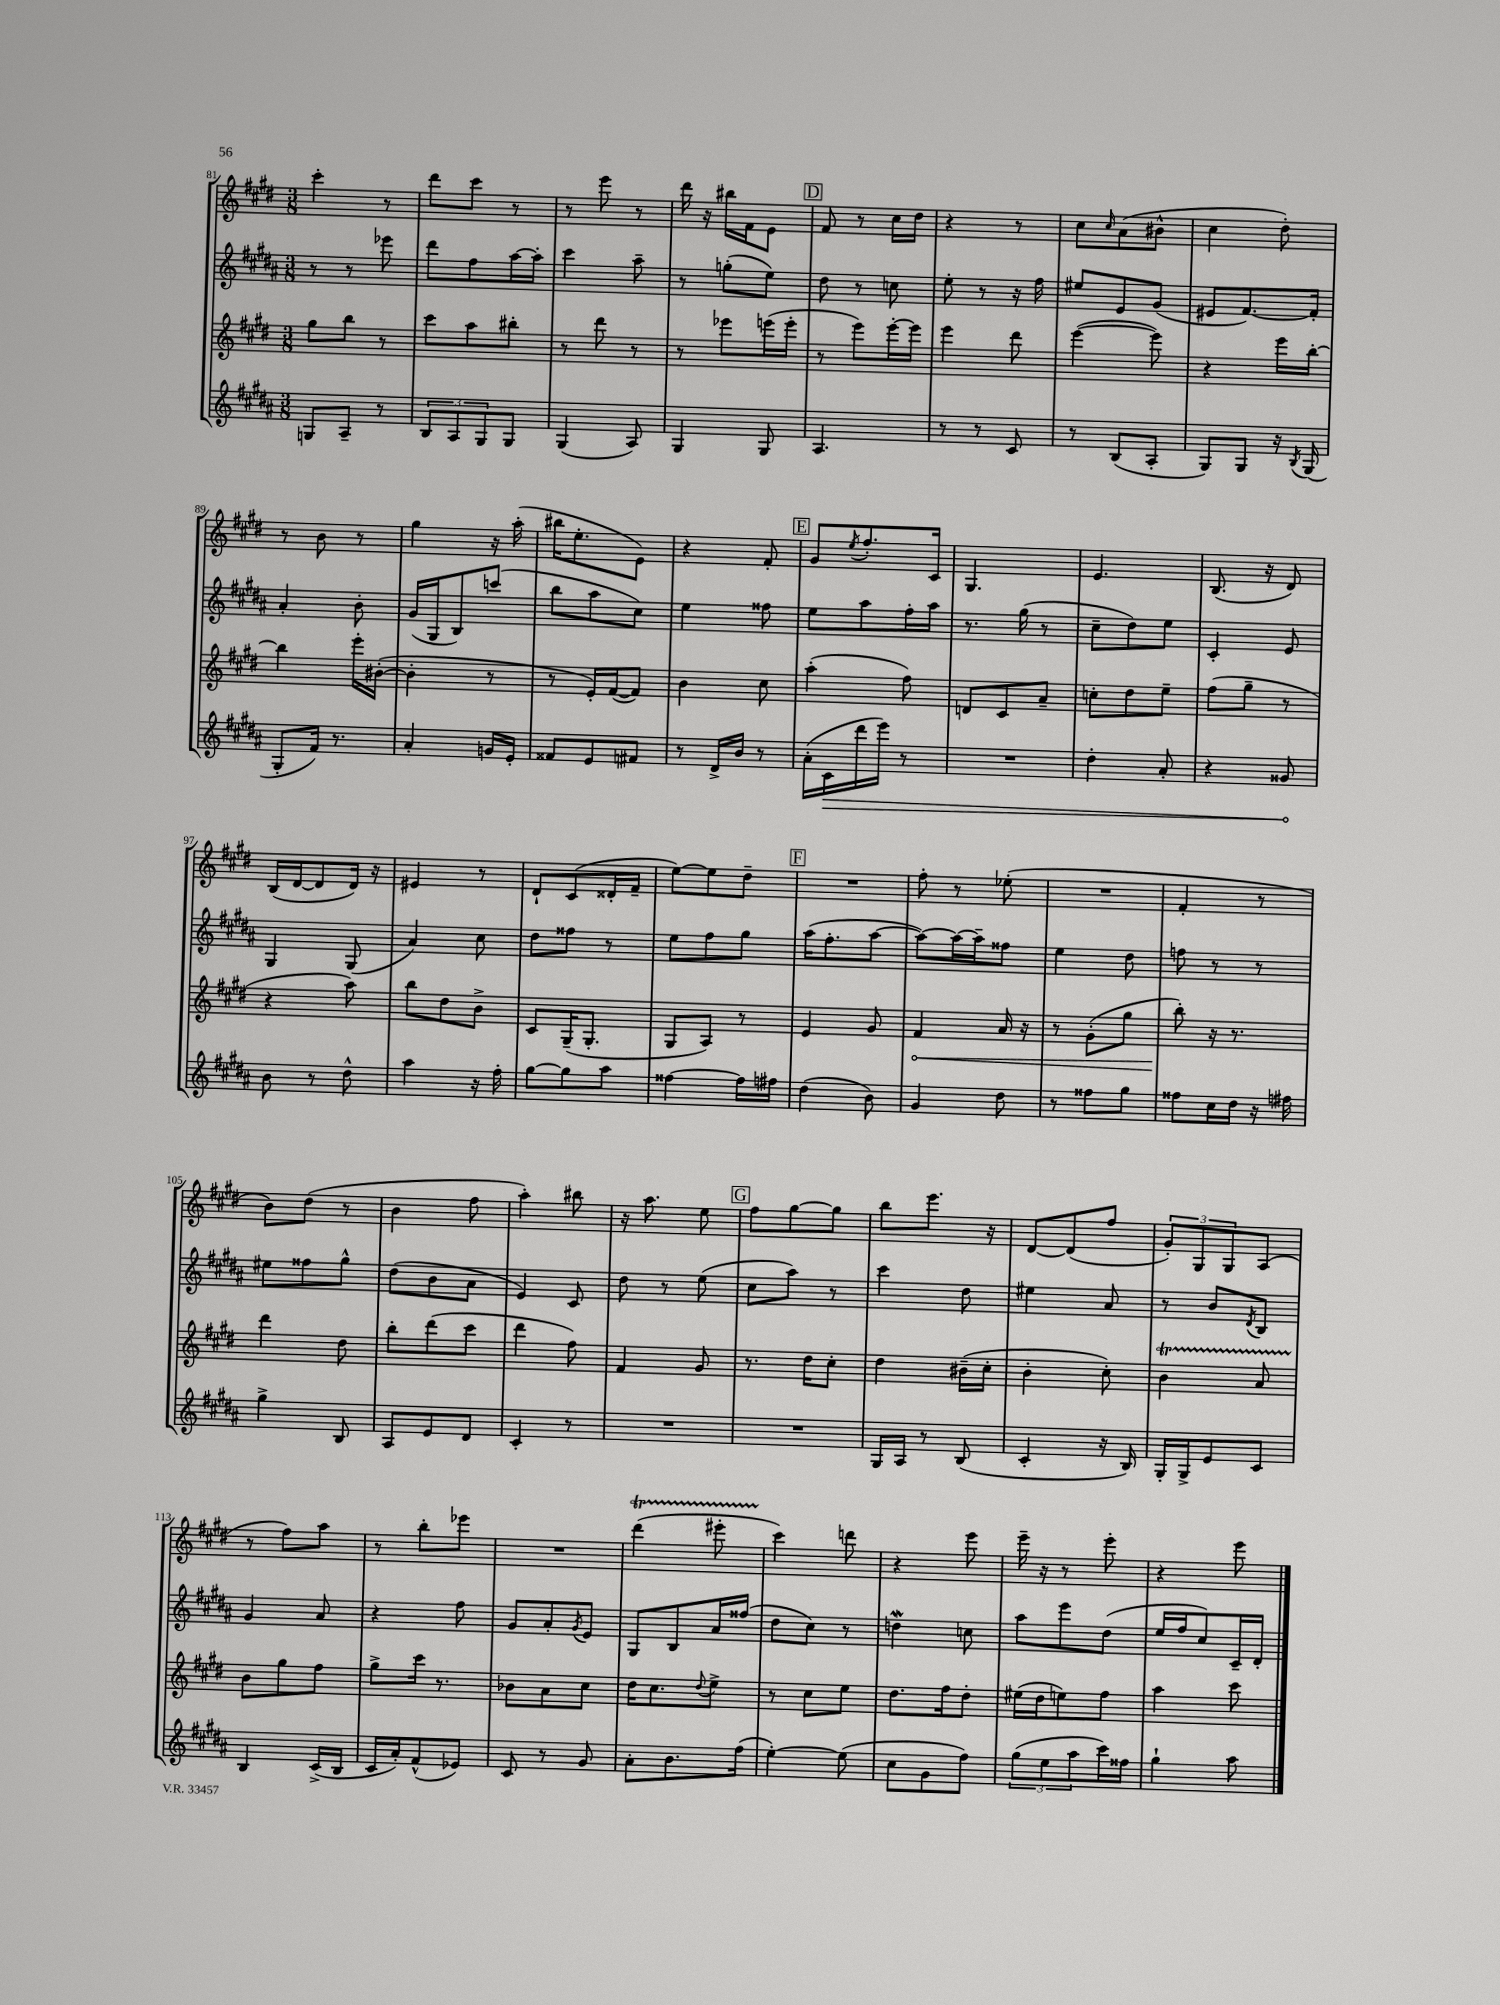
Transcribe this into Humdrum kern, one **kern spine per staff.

**kern	**dynam	**kern	**dynam	**kern	**kern
*part4	*part4	*part3	*part3	*part2	*part1
*staff4	*staff4	*staff3	*staff3	*staff2	*staff1
*clefG2	*	*clefG2	*	*clefG2	*clefG2
*k[f#c#g#d#a#]	*	*k[f#c#g#d#]	*	*k[f#c#g#d#a#]	*k[f#c#g#d#]
*M3/8	*	*M3/8	*	*M3/8	*M3/8
=81	=81	=81	=81	=81	=81
8Gn/L	.	8gg#\L	.	8r	4ccc#'\
8A#~/J	.	8bb\J	.	8r	.
8r	.	8r	.	8eee-X\	8r
=82	=82	=82	=82	=82	=82
12B/L	.	8ccc#\L	.	8ddd#\L	8ddd#\L
12A#/	.	.	.	.	.
.	.	8aa\	.	8ff#\	8ccc#\J
12G#/	.	.	.	.	.
8G#/J	.	8bb#X'\J	.	[16aa#\L	8r
.	.	.	.	16aa#'\JJ]	.
=83	=83	=83	=83	=83	=83
(4G#/	.	8r	.	4ccc#\	8r
.	.	8ddd#\	.	.	8eee\
8A#/)	.	8r	.	8aa#~\	8r
=84	=84	=84	=84	=84	=84
4G#/	.	8r	.	8r	16ddd#\
.	.	.	.	.	16r
.	.	8eee-X\L	.	(8ggn'\L	16bb#X\LL
.	.	.	.	.	16f#\J
8G#/	.	(16eeen\L	.	8ee\J)	8e\J
.	.	16eee'\JJ	.	.	.
!!LO:REH:place=s1:t=D
=85	=85	=85	=85	=85	=85
4.A#/	.	8r	.	8dd#\	8f#/
.	.	8eee\L)	.	8r	8r
.	.	[16eee'\L	.	8ccn\	16cc#\LL
.	.	16eee\JJ]	.	.	16dd#\JJ
=86	=86	=86	=86	=86	=86
8r	.	4eee\	.	8ee'\	4r
8r	.	.	.	8r	.
8c#/	.	8ddd#\	.	16r	8r
.	.	.	.	16ff#\	.
=87	=87	=87	=87	=87	=87
8r	.	([4eee\	.	8ee#X/L	8cc#\L
.	.	.	.	.	16qqcc#/
(8B/L	.	.	.	8e/	(8a\
8A#'/J	.	8eee\])	.	(8g#/J	8b#X^^\J
=88	=88	=88	=88	=88	=88
8G#/L)	.	4r	.	8e#X/L	4cc#\
8G#/J	.	.	.	[8.f#/)	.
16r	.	16eee\LL	.	.	8dd#'\)
8qB/	.	.	.	.	.
(16G#/	.	[16bb'\JJ	.	16f#'/Jk]	.
!!LO:LB:g=z
=89	=89	=89	=89	=89	=89
8G#'/L	.	4bb\]	.	4a#'/	8r
16f#/Jk)	.	.	.	.	8b\
8.r	.	.	.	.	.
.	.	16eee'\LL	.	8b'\	8r
.	.	([16b#X'\JJ	.	.	.
=90	=90	=90	=90	=90	=90
4a#'/	.	4b#'\]	.	(16g#/LL	4gg#\
.	.	.	.	16G#/J	.
.	.	.	.	8B/)	.
16gn/LL	.	8r	.	(8cccn/J	16r
16e'/JJ	.	.	.	.	(16aa'\
=91	=91	=91	=91	=91	=91
8f##X/L	.	8r	.	8bb\L	16bb#X\KL
.	.	.	.	.	8.ee'\
8e/	.	16e'/LL)	.	8aa#\	.
.	.	([16f#/J	.	.	.
8f#X/J	.	8f#/J])	.	8cc#\J)	8e\J)
=92	=92	=92	=92	=92	=92
8r	.	4b\	.	4ee\	4r
16d#^/LL	.	.	.	.	.
16b/JJ	.	.	.	.	.
8r	.	8cc#\	.	8ff##X\	8f#'/
!!LO:REH:place=s1:t=E
=93	=93	=93	=93	=93	=93
(16a#'\LL	.	(4aa'\	.	8ee\L	8g#/L
!	!LO:HP:b	!	!	!	!
16c#\	>	.	.	.	.
.	.	.	.	.	8qee/
16ddd#\	.	.	.	8aa#\	8.ff#'/
16eee\JJ)	.	.	.	.	.
8r	.	8ff#\)	.	16ff#'\L	.
.	.	.	.	16aa#\JJ	16c#/Jk
=94	=94	=94	=94	=94	=94
4.r	.	8dn/L	.	8.r	4.G#/
.	.	8c#/	.	.	.
.	.	.	.	(16gg#\	.
.	.	8a~/J	.	8r	.
=95	=95	=95	=95	=95	=95
4dd#'\	.	8ccn'\L	.	8cc#~\L	4.e/
.	.	8dd#\	.	8dd#\)	.
8a#'/	.	8ee~\J	.	8ee\J	.
=96	=96	=96	=96	=96	=96
4r	.	(8ff#\L	.	4c#'/	(8.B/
.	.	8gg#~\J	.	.	.
.	.	.	.	.	16r
8g##X/	.	8r	.	8e/	8d#/)
.	]	.	.	.	.
!!LO:LB:g=z
=97	=97	=97	=97	=97	=97
8b\	.	4r	.	4G#/	(16B/LL
.	.	.	.	.	[16d#/J
8r	.	.	.	.	8d#/]
8dd#^^\	.	8aa\)	.	(8G#/	16d#/Jk)
.	.	.	.	.	16r
=98	=98	=98	=98	=98	=98
4aa#\	.	8bb\L	.	4a#/)	4e#X/
.	.	8dd#\	.	.	.
16r	.	8b^\J	.	8cc#\	8r
16ff#'\	.	.	.	.	.
=99	=99	=99	=99	=99	=99
[8gg#\L	.	8c#/L	.	8dd#\L	8d#`/L
8gg#\]	.	(16G#~/K	.	8ff##X\J	(8c#/
.	.	8.G#'/J	.	.	.
8aa#\J	.	.	.	8r	16d##X'/L
.	.	.	.	.	16f#~/JJ
=100	=100	=100	=100	=100	=100
[4ff##X\	.	8G#/L	.	8ee\L	[8ee\L)
.	.	8A/J)	.	8ff#\	8ee\]
16ff##\LL]	.	8r	.	8gg#\J	8dd#~\J
16ff#X\JJ	.	.	.	.	.
!!LO:REH:place=s1:t=F
=101	=101	=101	=101	=101	=101
(4dd#\	.	4e/	.	(16aa#\KL	4.r
.	.	.	.	8.ff#'\	.
8b\)	.	8g#/	.	[8aa#\J	.
=102	=102	=102	=102	=102	=102
!	!	!	!LO:HP:b	!	!
4g#/	.	4f#/	<	8aa#\L_)	8ff#'\
.	.	.	.	16aa#\L_	8r
.	.	.	.	16aa#~\J]	.
8dd#\	.	16a/	.	8ff##X\J	(8ee-X'\
.	.	16r	.	.	.
=103	=103	=103	=103	=103	=103
8r	.	8r	.	4ee\	4.r
8ff##X\L	.	(8g#'\L	.	.	.
8gg#\J	.	8gg#\J	.	8dd#\	.
=104	=104	=104	=104	=104	=104
8ff##X\L	.	8bb'\)	.	8ffn\	4f#'/
16cc#\L	.	16r	[	8r	.
16dd#\JJ	.	8.r	.	.	.
16r	.	.	.	8r	8r
16ff#X\	.	.	.	.	.
!!LO:LB:g=z
=105	=105	=105	=105	=105	=105
4gg#^\	.	4ddd#\	.	8ee#X\L	8b\L)
.	.	.	.	8ff##X\	(8dd#\J
8B/	.	8dd#\	.	8gg#^^\J	8r
=106	=106	=106	=106	=106	=106
8A#/L	.	8bb'\L	.	(8dd#\L	4b\
8e/	.	(8ddd#\	.	8b\	.
8d#/J	.	8ccc#\J	.	8a#\J	8ff#\
=107	=107	=107	=107	=107	=107
4c#'/	.	4ddd#\	.	4e/)	4aa'\)
8r	.	8ff#\)	.	8c#/	8bb#X\
=108	=108	=108	=108	=108	=108
4.r	.	4f#/	.	8dd#\	16r
.	.	.	.	.	8.aa\
.	.	.	.	8r	.
.	.	8g#/	.	(8ee\	8ee\
!!LO:REH:place=s1:t=G
=109	=109	=109	=109	=109	=109
4.r	.	8.r	.	8cc#\L	8ff#\L
.	.	.	.	8aa#\J)	[8gg#\
.	.	16dd#\KL	.	.	.
.	.	8cc#'\J	.	8r	8gg#\J]
=110	=110	=110	=110	=110	=110
16G#/LL	.	4dd#\	.	4ccc#\	8bb\L
16A#/JJ	.	.	.	.	.
8r	.	.	.	.	8.eee\J
(8B/	.	(16b#X~\LL	.	8dd#\	.
.	.	16cc#'\JJ	.	.	16r
=111	=111	=111	=111	=111	=111
4c#'/	.	4b'\	.	4ee#X\	[8d#/L
.	.	.	.	.	(8d#/]
16r	.	8cc#'\)	.	8a#/	8ff#/J
16B/)	.	.	.	.	.
=112	=112	=112	=112	=112	=112
16G#'/LL	.	4bT\	.	8r	12g#'/L)
16G#^/J	.	.	.	.	.
.	.	.	.	.	12G#/
8e/	.	.	.	8b/L	.
.	.	.	.	.	12G#/
.	.	.	.	8qd#/	.
8c#/J	.	8aTTT/	.	8B/J	(8A/J
!!LO:LB:g=z
=113	=113	=113	=113	=113	=113
4B/	.	8b\L	.	4g#/	8r
.	.	8gg#\	.	.	8ff#\L)
(16c#^/LL	.	8ff#\J	.	8a#/	8aa\J
16B/JJ	.	.	.	.	.
=114	=114	=114	=114	=114	=114
16c#/LL	.	8gg#^\L	.	4r	8r
16a#'/J)	.	.	.	.	.
(8f#^^/	.	16ccc#\Jk	.	.	8bb'\L
.	.	8.r	.	.	.
8e-X/J)	.	.	.	8ff#\	8eee-X\J
=115	=115	=115	=115	=115	=115
8c#/	.	8b-X\L	.	8g#/L	4.r
8r	.	8a\	.	8a#'/	.
.	.	.	.	8qg#/	.
8g#/	.	8cc#\J	.	8e/J	.
=116	=116	=116	=116	=116	=116
8a#'\L	.	16dd#\KL	.	8G#/L	(4ddd#t\
.	.	8.cc#\	.	.	.
8.b\	.	.	.	8B/	.
.	.	8qqdd#/	.	.	.
.	.	8ee^\J	.	16a#/L	8eee#XTTT'\
(16ff#\Jk	.	.	.	(16ff##X/JJ	.
=117	=117	=117	=117	=117	=117
[4ee'\)	.	8r	.	8dd#\L	4ccc#\)
.	.	8cc#\L	.	8cc#\J)	.
(8ee\]	.	8ee\J	.	8r	8dddn\
=118	=118	=118	=118	=118	=118
8cc#\L	.	8.dd#\L	.	4ddnw\	4r
8g#\	.	.	.	.	.
.	.	16ff#\k	.	.	.
8ff#\J)	.	8dd#'\J	.	8ccn\	8eee\
=119	=119	=119	=119	=119	=119
(12gg#\L	.	(16ee#X\LL	.	8aa#\L	16eee~\
.	.	16dd#\J	.	.	16r
12ee\	.	.	.	.	.
.	.	8een\)	.	8eee\	8r
12aa#\	.	.	.	.	.
16ccc#\L)	.	8ff#\J	.	(8dd#\J	8eee'\
16ff##X\JJ	.	.	.	.	.
=120	=120	=120	=120	=120	=120
4gg#`\	.	4aa\	.	16ee/LL	4r
.	.	.	.	16ff#/J	.
.	.	.	.	8cc#/)	.
8aa#\	.	8ccc#\	.	16c#~/L	8eee\
.	.	.	.	16d#'/JJ	.
==	==	==	==	==	==
*-	*-	*-	*-	*-	*-
